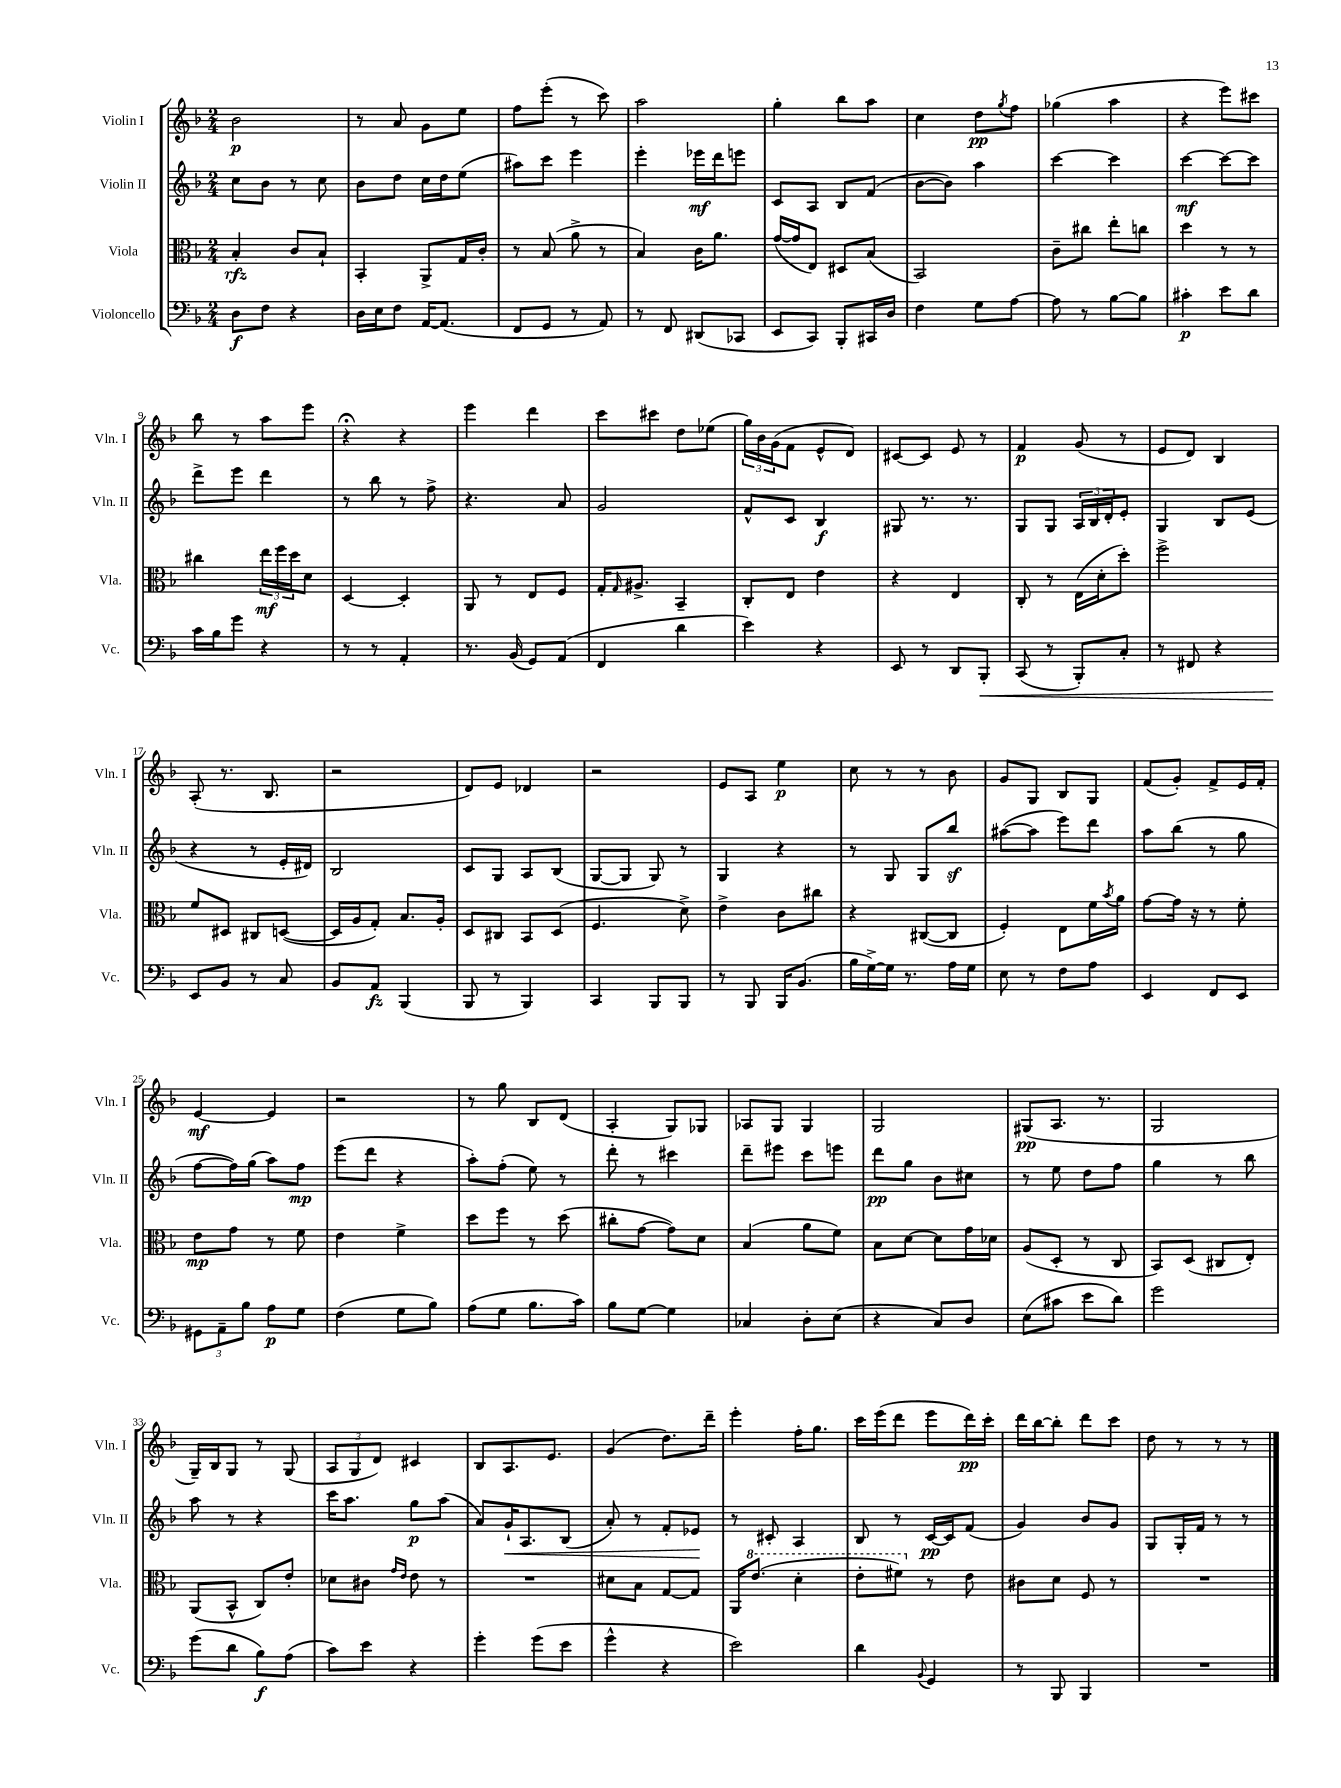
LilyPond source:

<<
\new StaffGroup <<
\new Staff = "s0" \with { instrumentName = "Violin I" shortInstrumentName = "Vln. I" } {
    \clef treble \key f \major \numericTimeSignature \time 2/4
    bes'2\p |
    r8 a'8 g'8 e''8 |
    f''8 e'''8-.( r8 c'''8) |
    a''2 |
    g''4-. bes''8 a''8 |
    c''4 d''8\pp \acciaccatura { g''8 } f''8 |
    ges''4( a''4 |
    r4 e'''8) cis'''8 |
    bes''8 r8 a''8 e'''8 |
    r4\fermata r4 |
    e'''4 d'''4 |
    c'''8 cis'''8 d''8 ees''8( |
    \tuplet 3/2 { g''16) bes'16 g'16( } f'8 e'8-^ d'8) |
    cis'8~ cis'8 e'8 r8 |
    f'4\p g'8( r8 |
    e'8 d'8) bes4 |
    a8-.( r8. bes8. |
    r2 |
    d'8) e'8 des'4 |
    r2 |
    e'8 a8 e''4\p |
    c''8 r8 r8 bes'8 |
    g'8 g8 bes8 g8 |
    f'8( g'8-.) f'8-> e'16 f'16-. |
    e'4~\mf e'4 |
    r2 |
    r8 g''8 bes8 d'8( |
    a4-. g8) ges8 |
    aes8 g8 g4 |
    g2 |
    gis8\pp( a8. r8. |
    g2 |
    g16--) bes16 g8 r8 g8( |
    \tuplet 3/2 { a8 g8 d'8) } cis'4 |
    bes8 a8. e'8. |
    g'4( d''8.) d'''16-- |
    e'''4-. f''16-. g''8. |
    c'''16 e'''16( d'''8 e'''8 d'''16\pp) c'''16-. |
    d'''16 bes''16~ bes''8-. d'''8 c'''8 |
    d''8 r8 r8 r8 \bar "|." |
}
\new Staff = "s1" \with { instrumentName = "Violin II" shortInstrumentName = "Vln. II" } {
    \clef treble \key f \major \numericTimeSignature \time 2/4
    c''8 bes'8 r8 c''8 |
    bes'8 d''8 c''16 d''16 e''8( |
    ais''8) c'''8 e'''4 |
    e'''4-. ees'''16\mf d'''16 e'''8 |
    c'8 a8 bes8 f'8( |
    bes'8~ bes'8) a''4 |
    c'''4~ c'''4 |
    c'''4~\mf c'''8~ c'''8 |
    d'''8-> e'''8 d'''4 |
    r8 bes''8 r8 f''8-> |
    r4. a'8 |
    g'2 |
    f'8-^ c'8 bes4\f |
    gis8 r8. r8. |
    g8 g8 \tuplet 3/2 { a16 bes16 d'16-. } e'8-. |
    g4 bes8 e'8( |
    r4 r8 e'16-. dis'16) |
    bes2 |
    c'8 g8 a8 bes8( |
    g8~ g8 g8) r8 |
    g4 r4 |
    r8 g8 g8 bes''8\sf |
    ais''8~( ais''8 e'''8) d'''8 |
    a''8 bes''8( r8 g''8 |
    f''8~ f''16) g''16( a''8) f''8\mp |
    e'''8( d'''8 r4 |
    a''8-.) f''8-.( e''8) r8 |
    d'''8-. r8 cis'''4 |
    d'''8-- eis'''8 c'''8 e'''8 |
    d'''8\pp g''8 bes'8 cis''8 |
    r8 e''8 d''8 f''8 |
    g''4 r8 bes''8 |
    a''8 r8 r4 |
    c'''16 a''8. g''8\p a''8( |
    a'8) g'16-!\< a8. bes8( |
    a'8-.) r8 f'8-. ees'8\! |
    r8 cis'8-. a4 |
    bes8 r8 c'16~\pp c'16 f'8( |
    g'4) bes'8 g'8 |
    g8 g16-. f'16 r8 r8 \bar "|." |
}
\new Staff = "s2" \with { instrumentName = "Viola" shortInstrumentName = "Vla." } {
    \clef alto \key f \major \numericTimeSignature \time 2/4
    bes4-.\rfz c'8 bes8-! |
    bes,4-. a,8-> g16 c'16-. |
    r8 bes8( a'8-> r8 |
    bes4) c'16 a'8. |
    g'16~( g'16 e8) dis8 bes8( |
    bes,2) |
    c'8-- cis''8 e''8-. c''8 |
    d''4 r8 r8 |
    cis''4 \tuplet 3/2 { e''16\mf f''16 d''16 } d'8 |
    d4~ d4-. |
    a,8 r8 e8 f8 |
    g16-. \grace { g16 } ais8.-> bes,4-- |
    c8-. e8 e'4 |
    r4 e4 |
    c8-. r8 e16( d'16-. d''8-.) |
    f''2-> |
    f'8 dis8 cis8 d8~( |
    d16 a16 g8-.) bes8. a16-. |
    d8 cis8 bes,8 d8( |
    f4. d'8->) |
    e'4-> c'8 cis''8 |
    r4 cis8~( cis8 |
    f4-.) e8 f'16 \acciaccatura { bes'8 } a'16 |
    g'8~ g'16 r16 r8 f'8-. |
    e'8\mp g'8 r8 f'8 |
    e'4 f'4-> |
    d''8 f''8 r8 d''8( |
    cis''8-. g'8~ g'8) d'8 |
    bes4( a'8 f'8) |
    bes8 d'8~ d'8 g'16 des'16 |
    a8( d8-. r8 c8 |
    bes,8) d8( cis8 e8-.) |
    a,8( bes,8-^ c8) e'8-. |
    des'8 cis'8 \grace { g'16 e'16 } e'8 r8 |
    R2 |
    dis'8 bes8 g8~ g8 |
    a,16 \ottava #1 e''8.( d''4-. |
    e''8-. fis''8) \ottava #0 r8 e'8 |
    cis'8 d'8 f8 r8 |
    R2 \bar "|." |
}
\new Staff = "s3" \with { instrumentName = "Violoncello" shortInstrumentName = "Vc." } {
    \clef bass \key f \major \numericTimeSignature \time 2/4
    d8\f f8 r4 |
    d16 e16 f8 a,16~ a,8.( |
    f,8 g,8 r8 a,8) |
    r8 f,8 dis,8( ces,8 |
    e,8 c,8) bes,,8-. cis,16 d16 |
    f4 g8 a8~ |
    a8 r8 bes8~ bes8 |
    cis'4-.\p e'8 d'8 |
    c'16 bes16 g'8 r4 |
    r8 r8 a,4-. |
    r8. bes,16( g,8) a,8( |
    f,4 d'4 |
    e'4) r4 |
    e,8 r8 d,8 bes,,8-.\< |
    c,8( r8 bes,,8-.) c8-. |
    r8 fis,8 r4 |
    e,8\! bes,8 r8 c8 |
    bes,8 a,8\fz bes,,4( |
    bes,,8 r8 bes,,4) |
    c,4 bes,,8 bes,,8 |
    r8 bes,,8 bes,,16 bes,8.( |
    bes16 g16~->) g16 r8. a16 g16 |
    e8 r8 f8 a8 |
    e,4 f,8 e,8 |
    \tuplet 3/2 { gis,8 a,8-- bes8 } a8\p g8 |
    f4( g8 bes8) |
    a8( g8 bes8. c'16) |
    bes8 g8~ g4 |
    ces4 d8-. e8( |
    r4 c8) d8 |
    e8( cis'8 e'8 d'8) |
    g'2 |
    g'8( d'8 bes8\f) a8( |
    c'8) e'8 r4 |
    g'4-. g'8( e'8 |
    g'4-^ r4 |
    e'2) |
    d'4 \appoggiatura { bes,8 } g,4 |
    r8 bes,,8 bes,,4 |
    R2 \bar "|." |
}
>>
>>
